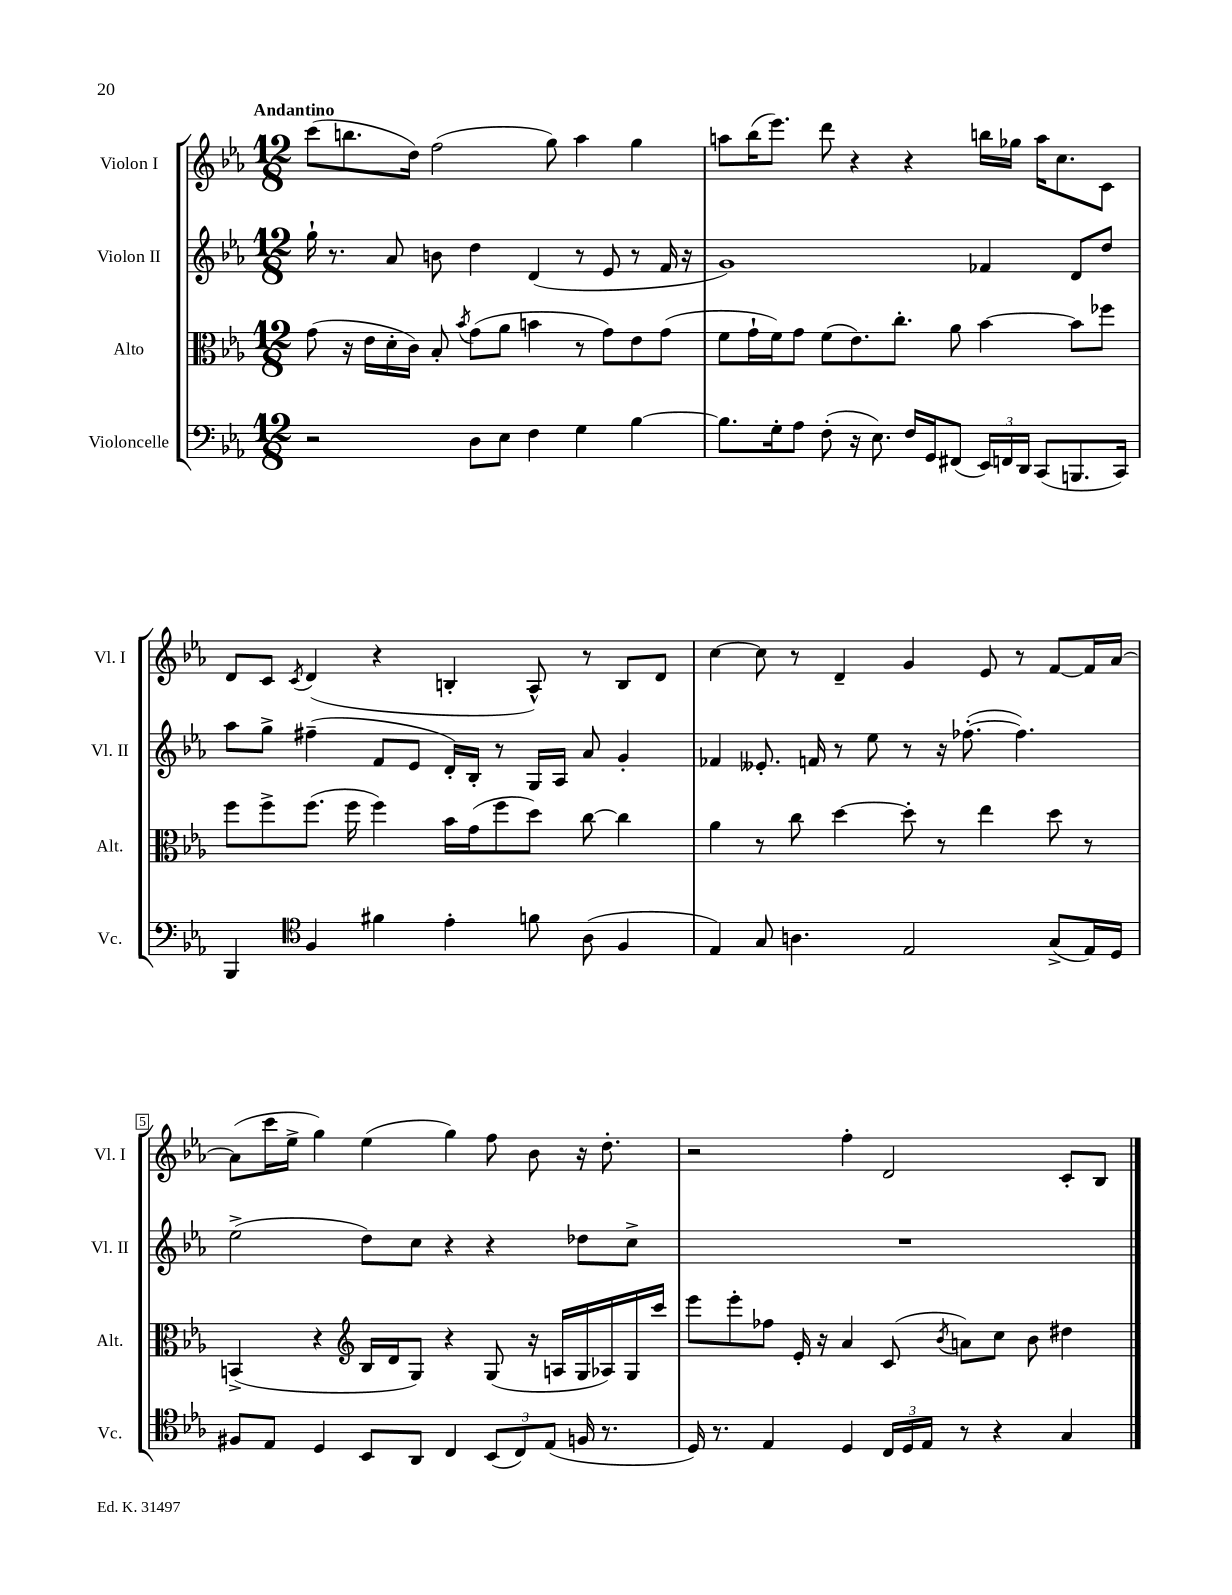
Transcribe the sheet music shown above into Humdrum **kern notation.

**kern	**kern	**kern	**kern
*staff4	*staff3	*staff2	*staff1
*clefF4	*clefC3	*clefG2	*clefG2
*k[b-e-a-]	*k[b-e-a-]	*k[b-e-a-]	*k[b-e-a-]
*M12/8	*M12/8	*M12/8	*M12/8
2r	(8g	16gg`	(8ccc
.	.	8.r	.
.	16r	.	8.bb
.	16e-	.	.
.	16d'	8a-	.
.	16c)	.	16dd)
.	8B-'	8b	(2ff
.	8qb-	.	.
8D	(8g	4dd	.
8E-	8a-	.	.
4F	4b	(4d	.
.	.	.	8gg)
4G	8r	8r	4aa-
.	8g)	8e-	.
[4B-	8e-	8r	4gg
.	(8g	16f	.
.	.	16r	.
=	=	=	=
8.B-]	8f	1g)	8aa
.	16g`	.	(16bb-
16G'	16f)	.	8.eee-)
8A-	8g	.	.
(8F'	(8f	.	8ddd
16r	8.e-)	.	4r
8.E-)	.	.	.
.	8.cc'	.	.
16F	.	.	4r
16GG	.	.	.
(8FF#	8a-	.	.
24EE-)	[4b-	4f-	16bb
24FF	.	.	.
.	.	.	16gg-
24DD	.	.	.
(8CC	.	.	16aa
.	.	.	8.cc
8.BBB	8b-]	8d	.
.	8ff-	8dd	8c
16CC)	.	.	.
=	=	=	=
4BBB-	8ff	8aa-	8d
.	8ff^	8gg^	8c
*clefC4	*	*	*
.	.	.	8qc
4F	(8.ff	(4ff#~	(4d
.	16ff	.	.
4f#	4ff)	8f	4r
.	.	8e-	.
4e-'	16b-	16d')	4B'
.	(16g	16B-'	.
.	8ff	8r	.
8f	8dd)	16G	8A-^^)
.	.	16A-	.
(8A-	[8cc	8a-	8r
4F	4cc]	4g'	8B
.	.	.	8d
=	=	=	=
4E-)	4a-	4f-	[4cc
8G	8r	8.e--'	8cc]
4.A	8cc	.	8r
.	.	16f	.
.	[4dd	8r	4d~
.	.	8ee-	.
2E-	8dd']	8r	4g
.	8r	16r	.
.	.	([8.ff-'	.
.	4ee-	.	8e-
.	.	4.ff-])	8r
(8G^	8dd	.	[8f
16E-)	8r	.	16f]
16D	.	.	[16a-
=	=	=	=
8F#	(4BB^	(2ee-^	(8a-]
8E-	.	.	16ccc
.	.	.	16ee-^
4D	4r	.	4gg)
*	*clefG2	*	*
8BB-	16B-	8dd)	(4ee-
.	16d	.	.
8AA-	8G)	8cc	.
4C	4r	4r	4gg)
(12BB-	(8G	4r	8ff
12C)	.	.	.
.	16r	.	8b-
(12E-	.	.	.
.	16A	.	.
16F	16G	8dd-	16r
8.r	16A-)	.	8.dd'
.	16G	8cc^	.
.	16ccc	.	.
=	=	=	=
16D)	8eee-	1.r	2r
8.r	.	.	.
.	8eee-'	.	.
4E-	8ff-	.	.
.	16e-'	.	.
.	16r	.	.
4D	4a-	.	4ff'
24C	(8c	.	2d
24D	.	.	.
24E-	.	.	.
.	8qb-	.	.
8r	8a)	.	.
4r	8cc	.	.
.	8b-	.	.
4G	4dd#	.	8c'
.	.	.	8B-
==	==	==	==
*-	*-	*-	*-
